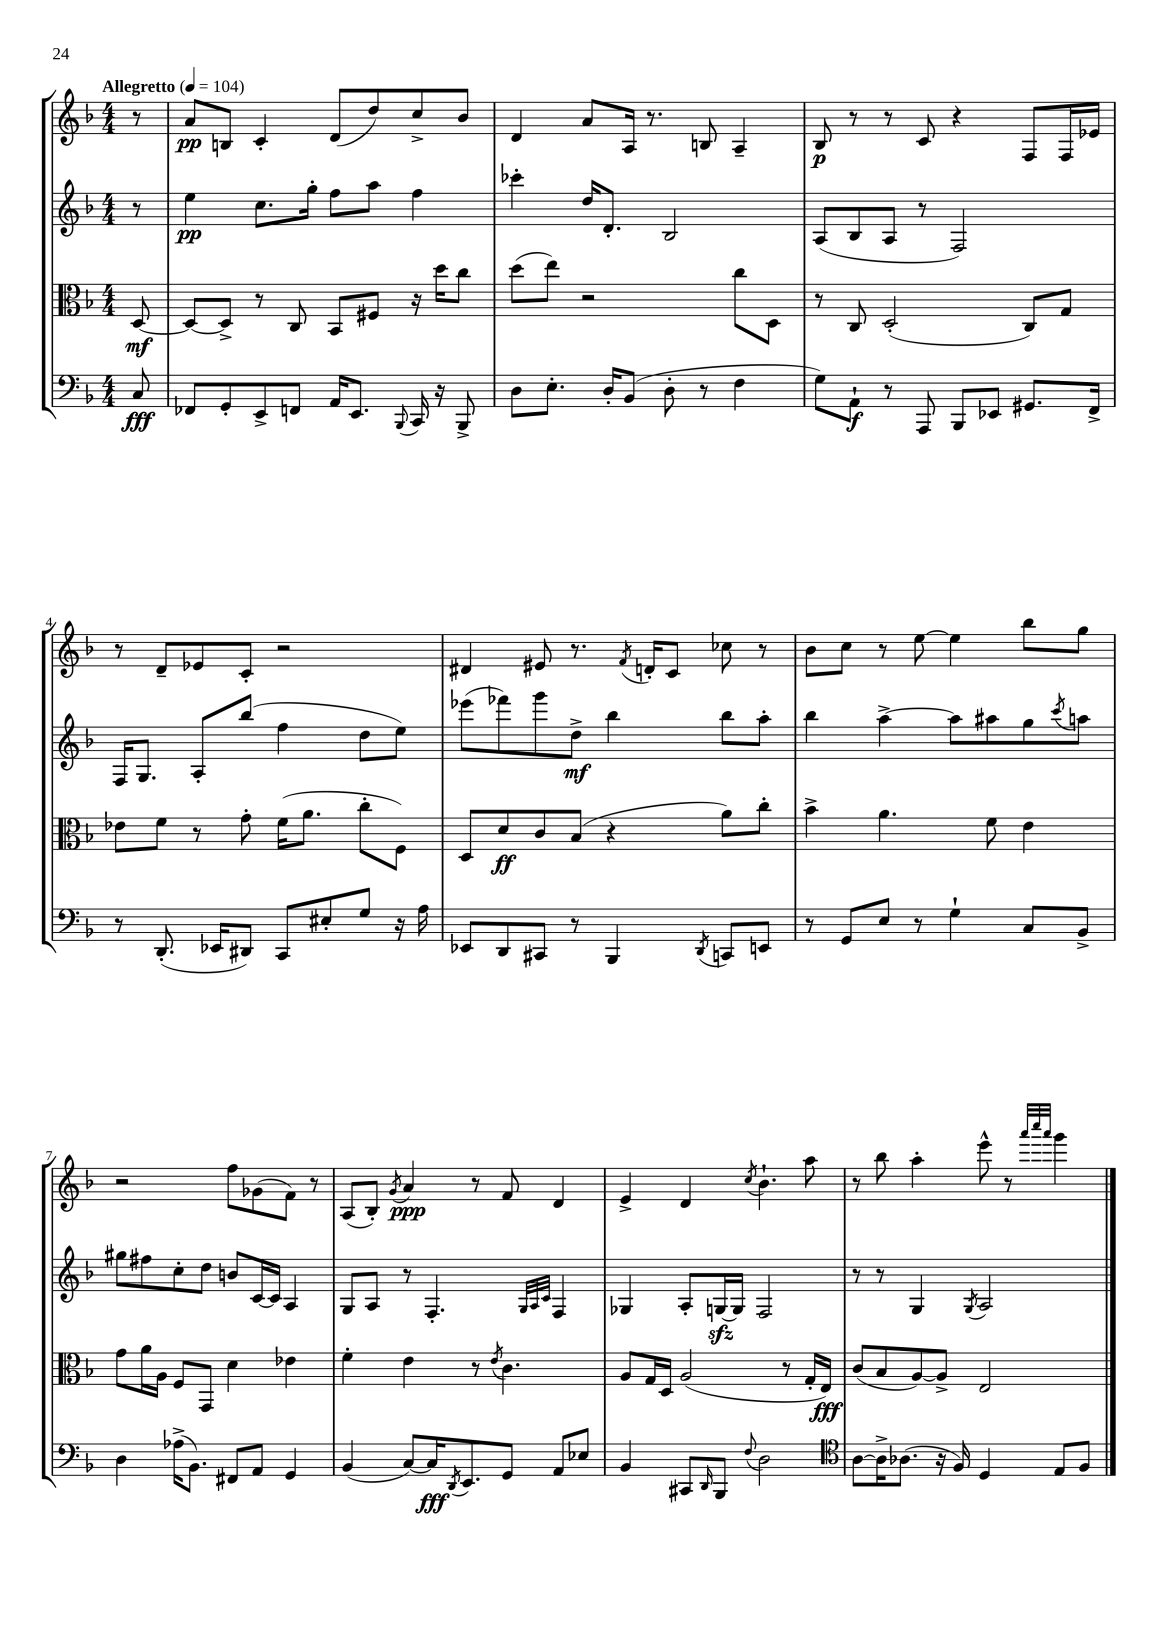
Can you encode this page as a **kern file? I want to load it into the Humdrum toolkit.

**kern	**kern	**kern	**kern
*staff4	*staff3	*staff2	*staff1
*clefF4	*clefC3	*clefG2	*clefG2
*k[b-]	*k[b-]	*k[b-]	*k[b-]
*M4/4	*M4/4	*M4/4	*M4/4
*MM104	*MM104	*MM104	*MM104
8C	[8D	8r	8r
=	=	=	=
8FF-	8D_	4ee	8a
8GG'	8D^]	.	8B
8EE^	8r	8.cc	4c'
8FF	8C	.	.
.	.	16gg'	.
16AA	8BB-	8ff	(8d
8.EE	.	.	.
.	8F#	8aa	8dd)
8qqBBB-	.	.	.
16CC	16r	4ff	8cc^
16r	16dd	.	.
8BBB-^	8cc	.	8b-
=	=	=	=
8D	(8dd	4ccc-'	4d
8.E'	8ee)	.	.
.	2r	16dd	8a
16D'	.	8.d'	.
(8BB-	.	.	16A
.	.	.	8.r
8D'	.	2B-	.
8r	.	.	8B
4F	8cc	.	4A~
.	8D	.	.
=	=	=	=
8G)	8r	(8A	8B-
8AA`	8C	8B-	8r
8r	(2D'	8A	8r
8AAA	.	8r	8c
8BBB-	.	2F)	4r
8EE-	.	.	.
8.GG#	8C)	.	8F
.	8G	.	16F
16FF^	.	.	16e-
=	=	=	=
8r	8e-	16F	8r
.	.	8.G	.
(8.DD'	8f	.	8d~
.	8r	8A'	8e-
16EE-	.	.	.
8DD#)	8g'	(8bb-	8c'
8CC	(16f	4ff	2r
.	8.a	.	.
8E#'	.	.	.
8G	8cc'	8dd	.
16r	8F)	8ee)	.
16A	.	.	.
=	=	=	=
8EE-	8D	(8eee-	4d#
8DD	8d	8fff-)	.
8CC#	8c	8ggg	8e#
8r	(8B-	8dd^	8.r
4BBB-	4r	4bb-	.
.	.	.	8qf
.	.	.	16d'
.	.	.	8c
8qDD	.	.	.
8CC	8a)	8bb-	8cc-
8EE	8cc'	8aa'	8r
=	=	=	=
8r	4b-^	4bb-	8b-
8GG	.	.	8cc
8E	4.a	[4aa^	8r
8r	.	.	[8ee
4G`	.	8aa]	4ee]
.	8f	8aa#	.
8C	4e	8gg	8bb-
.	.	8qccc	.
8BB-^	.	8aa	8gg
=	=	=	=
4D	8g	8gg#	2r
.	16a	8ff#	.
.	16A	.	.
(16A-^	8F	8cc'	.
8.BB-)	.	.	.
.	8GG	8dd	.
8FF#	4d	8b	8ff
8AA	.	[16c	(8g-
.	.	16c]	.
4GG	4e-	4A	8f)
.	.	.	8r
=	=	=	=
(4BB-	4f'	8G	(8A
.	.	8A	8B-')
.	.	.	8qg
[8C)	4e	8r	4a
16C]	.	4.F'	.
8qDD	.	.	.
8.EE	.	.	.
.	8r	.	8r
.	8qe	.	.
8GG	4.c	.	8f
.	.	32qqG	.
.	.	32qqA	.
.	.	32qqc	.
8AA	.	4F	4d
8E-	.	.	.
=	=	=	=
4BB-	8A	4G-	4e^
.	16G	.	.
.	16D	.	.
8CC#	(2A	8A'	4d
16qqDD	.	.	.
8BBB-	.	[16G	.
.	.	16G]	.
8qqF	.	.	8qcc
2D	.	2F	4.b-`
.	8r	.	.
.	16G'	.	8aa
.	16E)	.	.
=	=	=	=
*clefC4	*	*	*
[8A	(8c	8r	8r
16A^]	8B-	8r	8bb-
(8.A-	.	.	.
.	[8A)	4G	4aa'
16r	8A^]	.	.
16F)	.	.	.
.	.	8qG	.
4D	2E	2A	8eee^^
.	.	.	8r
.	.	.	32qqaaa
.	.	.	32qqcccc
.	.	.	32qqaaa
8E	.	.	4ggg
8F	.	.	.
==	==	==	==
*-	*-	*-	*-
